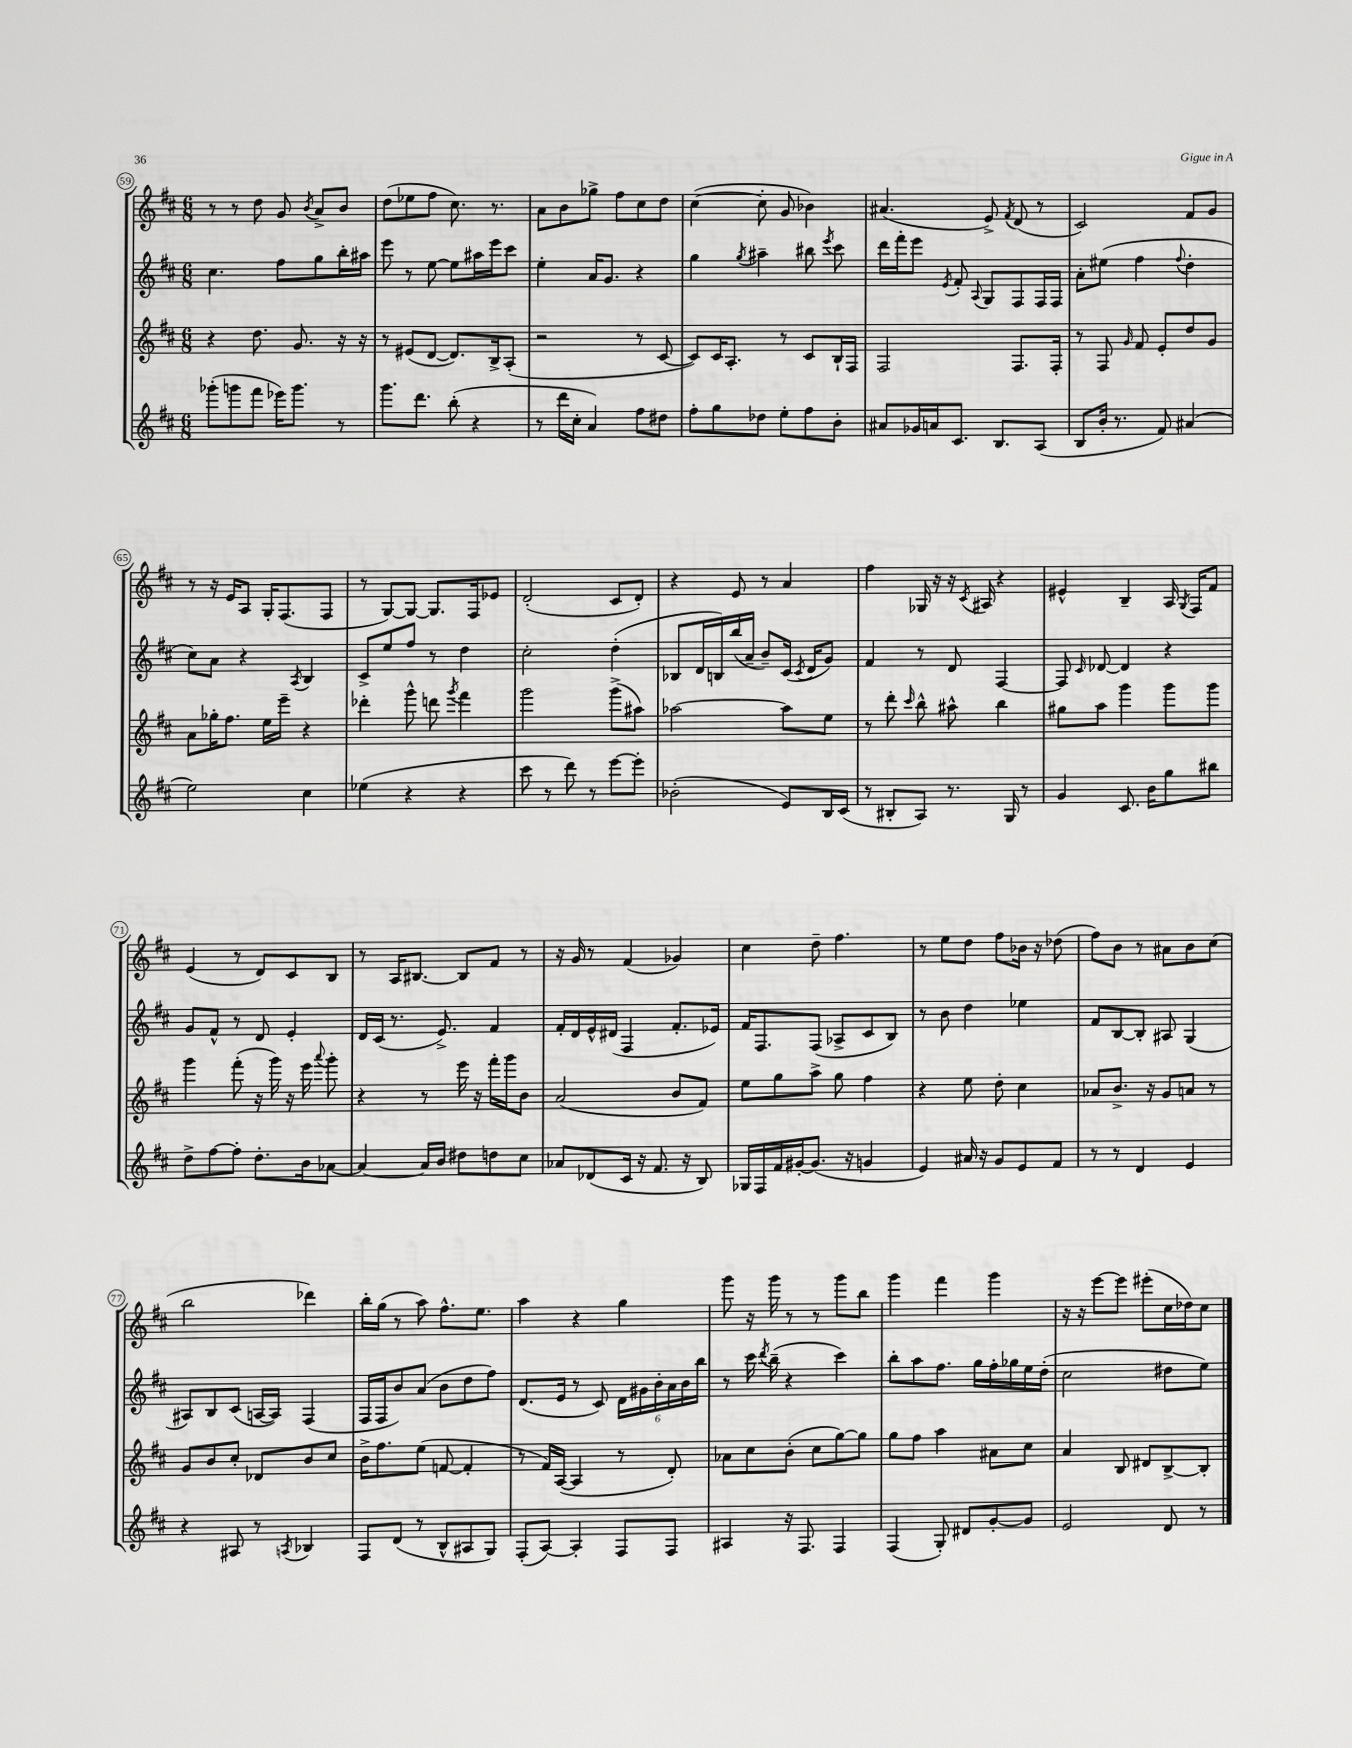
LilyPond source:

<<
\new StaffGroup <<
\new Staff = "s0" {
    \clef treble \key d \major \numericTimeSignature \time 6/8
    \autoBeamOff r8 r8 d''8 g'8 \acciaccatura { b'8 } a'8[-> b'8] |
    d''8[( ees''8 fis''8] cis''8.) r8. |
    a'8[ b'8 ges''8]-> fis''8[ cis''8 d''8] |
    cis''4~( cis''8-. g'8 bes'4) |
    ais'4.( e'8->) \acciaccatura { fis'8 } d'8( r8 |
    cis'2) fis'8[ g'8] |
    r8 r16 e'16[ a8] g16[-. fis8.( fis8] |
    r8 g8[~) g8]~ g8.[ fis16 ees'8] |
    d'2-.( cis'8[ d'8]-.) |
    r4 e'8 r8 a'4 |
    fis''4 ges16 r16 r16 \acciaccatura { cis'8 } ais16 r4 |
    eis'4-^ b4-- a16 \acciaccatura { g8 } fis16[ fis'8] |
    e'4( r8 d'8[) cis'8 b8] |
    r8 a16[ bis8.]~ bis8[ fis'8] r8 |
    r16 g'16 r8 fis'4( ges'4) |
    cis''4 d''8-- fis''4. |
    r8 e''8[ d''8] fis''8[ bes'16] r16 des''8( |
    fis''8[) b'8] r8 ais'8[ b'8 cis''8]( |
    b''2 des'''4) |
    b''16[-. g''16]( r8 a''8) fis''8.[-^ e''8.] |
    a''4 r4 g''4 |
    g'''8 r16 g'''16 r8 r8 g'''8[ b''8] |
    g'''4 fis'''4 g'''4 |
    r16 r16 e'''8[~ e'''8] eis'''8[-.( cis''16 des''16) cis''8] \bar "|." |
}
\new Staff = "s1" {
    \clef treble \key d \major \numericTimeSignature \time 6/8
    \autoBeamOff cis''4. fis''8[ g''8 b''16-. ais''16] |
    e'''8 r8 e''8~ e''8[ ais''16 e'''16 cis'''8] |
    e''4-. a'16[ g'8.] r4 |
    g''4 \acciaccatura { g''8 } ais''4-- bis''8 \acciaccatura { e'''8 } cis'''8 |
    d'''16[ fis'''16-. e'''8] \acciaccatura { e'8 } fis'8-. \appoggiatura { a8 } g8[ fis8 fis16 fis16] |
    a'8[-. eis''8]( fis''4 \appoggiatura { fis''8 } d''4-. |
    cis''8[) a'8] r4 \acciaccatura { a8 } b4 |
    cis'8[-> e''8 fis''8] r8 d''4 |
    cis''2-. d''4-.( |
    bes8[ d'16 b16) b''16( a'16]-- b'8[--) cis'16]( \acciaccatura { cis'8 } d'16[ g'8]) |
    fis'4 r8 d'8 fis4~ |
    fis8 \grace { cis'16 } des'8~ des'4 r4 |
    g'8[ fis'8]-^ r8 d'8 e'4-. |
    d'16[ cis'16]( r8. e'8.->) fis'4 |
    fis'16[-. d'16 e'16-^ dis'16]( fis4 fis'8.[-. ees'16]) |
    fis'16[ fis8. fis8]( aes8[-> cis'8 b8]) |
    r8 b'8 d''4 ees''4 |
    fis'8[ b8~ b8]-. ais8 g4( |
    ais8[) b8 cis'8]( a16[~ a16]) fis4( |
    fis16[ fis16 b'8) a'8]( b'8[ d''8 fis''8]) |
    d'8.[( e'16] r8 cis'8) \tuplet 6/4 { d'16[ gis'16 b'16-. a'16 b'16 b''16] } |
    r8 cis'''16 \acciaccatura { d'''8 } b''16--( r4 cis'''4) |
    b''8[-. a''8 fis''8.] g''16[ fis''16-. ges''16 e''16 d''16]-.( |
    cis''2 dis''8[ e''8]) \bar "|." |
}
\new Staff = "s2" {
    \clef treble \key d \major \numericTimeSignature \time 6/8
    \autoBeamOff r4 d''8. g'8. r16 r16 |
    r8 eis'8[( d'8]~ d'8.[) b16-> a8]-.( |
    r2 r8 cis'8~ |
    cis'8[) cis'16 a8.]-. r8 cis'8[ b16-! fis16] |
    fis2 fis8.[ fis16]-. |
    r8 fis8 \grace { g'16 } fis'8 e'8[-. d''8 g'8] |
    a'8[ ges''16-. fis''8.] e''16[ e'''16]-- r4 |
    des'''4-. g'''8-^ d'''8 \acciaccatura { g'''8 } fis'''4 |
    g'''2 g'''8[->( ais''8]) |
    aes''2~ aes''8[ e''8] |
    r8 d'''8-. \grace { cis'''16 } b''8-^ ais''8-^ b''4 |
    gis''8[ a''8] g'''4 g'''8[ g'''8] |
    g'''4 fis'''8-.( r16 g'''16) r16 e'''16 \appoggiatura { a'''8 } g'''8-. |
    r4 r8 e'''16 r16 fis'''16[-. g'''16 b'8] |
    a'2( b'8[ fis'8]) |
    e''8[ g''8 a''8]-> g''8 fis''4 |
    r4 e''8 d''8-. cis''4 |
    aes'8[ b'8.]-> r16 g'8[ a'8] r8 |
    g'8[ b'8 cis''8]-. des'8[ b'8 cis''8] |
    b'16[-> fis''8. e''8]( f'8~ f'4-. |
    r8 fis'16[) a16]~( a4 r8 d'8-.) |
    aes'8[ cis''8 b'8]-.( cis''8[ g''8~) g''8] |
    g''8[ fis''8] a''4 ais'8[ cis''8] |
    a'4 b8 dis'8[ b8~-> b8]-. \bar "|." |
}
\new Staff = "s3" {
    \clef treble \key d \major \numericTimeSignature \time 6/8
    \autoBeamOff ges'''8[-.( g'''8 fis'''8] ees'''16[) g'''8.] r8 |
    g'''8.[ d'''8.] b''8-.( r4 |
    r8 d'''16[ cis''16]-. a'4) fis''8[ dis''8] |
    fis''8[-. g''8 des''8] e''8[-. fis''8 b'8]-. |
    ais'8[ ges'16 a'16 cis'8.] b8.[ a8]( |
    b8[ b'16]-. r8. fis'8) ais'4( |
    e''2) cis''4 |
    ees''4( r4 r4 |
    cis'''8 r8 d'''8) r8 e'''8[~ e'''8]-. |
    bes'2-.( e'8[) b16 cis'16]( |
    r8 bis8[-. a8]) r8. g16 r8 |
    g'4 cis'8. b'16[ g''8 bis''8] |
    d''8[-> fis''8~ fis''8]-. d''8.[-. b'16 aes'8]~ |
    aes'4~ aes'16[ b'16] dis''8[ d''8 cis''8] |
    aes'8[ des'8( cis'16] r16 fis'8. r16 b8) |
    ges16[ fis16 fis'16 gis'16~-. gis'8.]( r16 g'4 |
    e'4) ais'16 r16 g'8[ e'8 fis'8] |
    r8 r8 d'4 e'4 |
    r4 ais8 r8 \acciaccatura { a8 } bes4 |
    fis8[ d'8]( r8 b8[-^ ais8 g8]) |
    fis8[-.( a8]~) a4-. fis8[ fis8] |
    ais4 r16 fis8. fis4 |
    fis4( g8-.) dis'8[ g'8~-. g'8] |
    e'2 d'8 r8 \bar "|." |
}
>>
>>
\layout { \context { \Score currentBarNumber = #59 \override BarNumber.stencil = #(make-stencil-circler 0.1 0.3 ly:text-interface::print) } }
